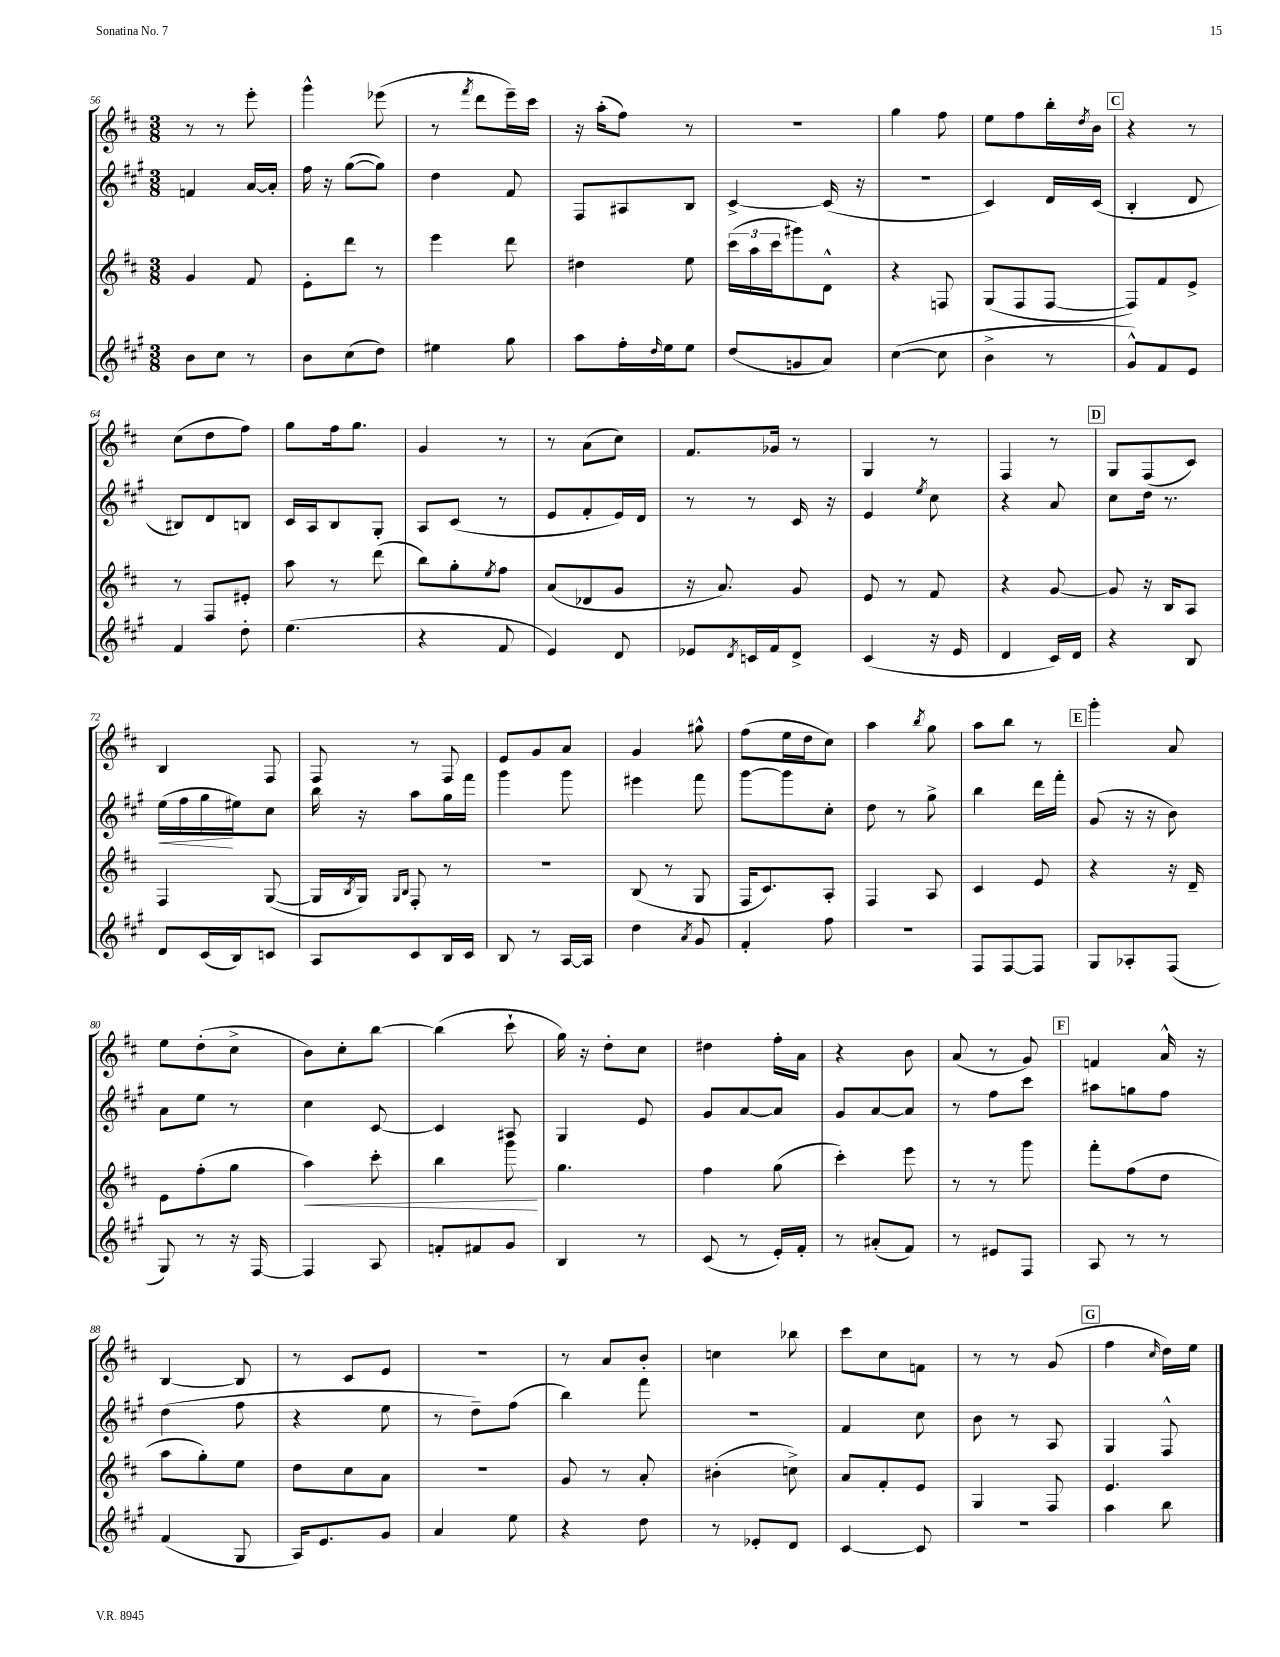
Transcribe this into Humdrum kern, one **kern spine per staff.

**kern	**kern	**dynam	**kern	**dynam	**kern
*part4	*part3	*part3	*part2	*part2	*part1
*staff4	*staff3	*staff3	*staff2	*staff2	*staff1
*clefG2	*clefG2	*	*clefG2	*	*clefG2
*k[f#c#g#]	*k[f#c#]	*	*k[f#c#g#]	*	*k[f#c#]
*M3/8	*M3/8	*	*M3/8	*	*M3/8
=56	=56	=56	=56	=56	=56
8b\L	4g/	.	4fn/	.	8r
8cc#\J	.	.	.	.	8r
8r	8f#/	.	[16a/LL	.	8eee'\
.	.	.	16a'/JJ]	.	.
=57	=57	=57	=57	=57	=57
8b\L	8e'\L	.	16ff#\	.	4ggg^^\
.	.	.	16r	.	.
(8cc#\	8ddd\J	.	([8gg#\L	.	.
8dd\J)	8r	.	8gg#\J])	.	(8eee-X\
=58	=58	=58	=58	=58	=58
4ee#X\	4eee\	.	4dd\	.	8r
.	.	.	.	.	8qfff#/
.	.	.	.	.	8ddd\L
8gg#\	8ddd\	.	8f#/	.	16eee~\L)
.	.	.	.	.	16ccc#\JJ
=59	=59	=59	=59	=59	=59
8aa\L	4dd#X\	.	8F#/L	.	16r
.	.	.	.	.	(16aa'\KL
16ff#'\L	.	.	8A#X/	.	8ff#\J)
16qqdd/	.	.	.	.	.
16ee\J	.	.	.	.	.
8ee\J	8ee\	.	8B/J	.	8r
=60	=60	=60	=60	=60	=60
(8dd/L	(24ccc#\LL	.	[4c#^/	.	4.r
.	24aa\	.	.	.	.
.	24ccc#\J	.	.	.	.
8gn/	8ggg#X\)	.	.	.	.
8a/J)	8d^^\J	.	(16c#/]	.	.
.	.	.	16r	.	.
=61	=61	=61	=61	=61	=61
([4cc#\	4r	.	4.r	.	4gg\
8cc#\]	8Fn/	.	.	.	8ff#\
=62	=62	=62	=62	=62	=62
4b^\	(8G/L	.	4c#/)	.	8ee\L
.	8F#/	.	.	.	8ff#\
8r	[8F#/J	.	16d/LL	.	16bb'\L
.	.	.	.	.	8qdd/
.	.	.	(16c#/JJ	.	16b\JJ
!!LO:REH:place=s1:t=C
=63	=63	=63	=63	=63	=63
8g#^^/L)	8F#/L])	.	4B'/	.	4r
8f#/	8f#/	.	.	.	.
8e/J	8e^/J	.	8d/	.	8r
!!LO:LB:g=z
=64	=64	=64	=64	=64	=64
4f#/	8r	.	8B#X/L)	.	(8cc#\L
.	8F#/L	.	8d/	.	8dd\
8dd'\	8e#X'/J	.	8Bn/J	.	8ff#\J)
=65	=65	=65	=65	=65	=65
(4.ee\	8aa\	.	16c#/LL	.	8gg\L
.	.	.	16A/J	.	.
.	8r	.	8B/	.	16ff#\k
.	.	.	.	.	8.gg\J
.	(8ddd\	.	8G#'/J	.	.
=66	=66	=66	=66	=66	=66
4r	8bb\L)	.	8A/L	.	4g/
.	8gg'\	.	(8c#/J	.	.
.	8qee/	.	.	.	.
8f#/	8ff#\J	.	8r	.	8r
=67	=67	=67	=67	=67	=67
4e/)	(8a/L	.	8e/L	.	8r
.	8d-X/	.	8f#'/	.	(8a\L
8d/	8g/J	.	16e/L)	.	8cc#\J)
.	.	.	16d/JJ	.	.
=68	=68	=68	=68	=68	=68
8e-X/L	16r	.	8r	.	8.f#/L
.	8.a/)	.	.	.	.
8qd/	.	.	.	.	.
16cn/L	.	.	8r	.	.
16f#/J	.	.	.	.	16g-X/Jk
8d^/J	8g/	.	16c#/	.	8r
.	.	.	16r	.	.
=69	=69	=69	=69	=69	=69
(4c#/	8e/	.	4e/	.	4G/
.	8r	.	.	.	.
.	.	.	8qee/	.	.
16r	8f#/	.	8cc#\	.	8r
16e/	.	.	.	.	.
=70	=70	=70	=70	=70	=70
4d/	4r	.	4r	.	4F#/
16c#/LL)	[8g/	.	8a/	.	8r
16d/JJ	.	.	.	.	.
!!LO:REH:place=s1:t=D
=71	=71	=71	=71	=71	=71
4r	8g/]	.	8cc#\L	.	8G/L
.	16r	.	16dd\Jk	.	(8F#/
.	16B/KL	.	8.r	.	.
8B/	8A/J	.	.	.	8c#/J)
!!LO:LB:g=z
=72	=72	=72	=72	=72	=72
!	!	!	!	!LO:HP:b	!
8d/L	4F#/	.	(16ee\LL	<	4B/
.	.	.	16ff#\	.	.
(16c#/L	.	.	16gg#\	.	.
16B/J)	.	.	16ee#X\J)	[	.
8cn/J	([8G/	.	8cc#\J	.	8F#/
=73	=73	=73	=73	=73	=73
8A/L	16G/LL]	.	16bb\	.	8F#/
.	8qB/	.	.	.	.
.	16G/JJ)	.	16r	.	.
.	16qqG/LL	.	.	.	.
.	16qqB/JJ	.	.	.	.
8c#/	8F#'/	.	8aa\L	.	8r
16B/L	8r	.	16gg#\L	.	8F#/
16c#/JJ	.	.	16fff#\JJ	.	.
=74	=74	=74	=74	=74	=74
8B/	4.r	.	4ggg#\	.	8e/L
8r	.	.	.	.	8g/
[16A/LL	.	.	8ggg#\	.	8a/J
16A/JJ]	.	.	.	.	.
=75	=75	=75	=75	=75	=75
4dd\	(8B/	.	4eee#X\	.	4g/
.	8r	.	.	.	.
8qa/	.	.	.	.	.
8g#/	8G/	.	8fff#\	.	8gg#X^^\
=76	=76	=76	=76	=76	=76
4f#'/	16F#/KL	.	[8ggg#\L	.	(8ff#\L
.	8.c#/)	.	.	.	.
.	.	.	8ggg#\]	.	16ee\L
.	.	.	.	.	16dd\J
8ff#\	8A'/J	.	8cc#'\J	.	8cc#\J)
=77	=77	=77	=77	=77	=77
4.r	4F#/	.	8dd\	.	4aa\
.	.	.	8r	.	.
.	.	.	.	.	8qbb/
.	8A/	.	8gg#^\	.	8gg\
=78	=78	=78	=78	=78	=78
8F#/L	4c#/	.	4bb\	.	8aa\L
[8F#/	.	.	.	.	8bb\J
8F#/J]	8e/	.	16ddd\LL	.	8r
.	.	.	16fff#'\JJ	.	.
!!LO:REH:place=s1:t=E
=79	=79	=79	=79	=79	=79
8G#/L	4r	.	(8g#/	.	4ggg'\
8A-X'/	.	.	16r	.	.
.	.	.	16r	.	.
(8F#/J	16r	.	8b\)	.	8a/
.	16d~/	.	.	.	.
!!LO:LB:g=z
=80	=80	=80	=80	=80	=80
8G#/)	8e\L	.	8a\L	.	8ee\L
8r	(8ff#'\	.	8ee\J	.	(8dd'\
16r	8gg\J	.	8r	.	8cc#^\J
[16F#/	.	.	.	.	.
=81	=81	=81	=81	=81	=81
!	!	!LO:HP:b	!	!	!
4F#/]	4aa\)	<	4cc#\	.	8b\L)
.	.	.	.	.	8cc#'\
8A/	8ccc#'\	.	[8c#/	.	[8bb\J
=82	=82	=82	=82	=82	=82
8fn'/L	4bb\	.	4c#/]	.	(4bb\]
8f#X/	.	.	.	.	.
8g#/J	8ggg\	.	8A#X/	.	8ccc#`\
.	.	[	.	.	.
=83	=83	=83	=83	=83	=83
4B/	4.gg\	.	4G#/	.	16gg\)
.	.	.	.	.	16r
.	.	.	.	.	8dd'\L
8r	.	.	8e/	.	8cc#\J
=84	=84	=84	=84	=84	=84
(8c#/	4ff#\	.	8g#/L	.	4dd#X\
8r	.	.	[8a/	.	.
16e'/LL)	(8gg\	.	8a/J]	.	16ff#'\LL
16f#'/JJ	.	.	.	.	16a\JJ
=85	=85	=85	=85	=85	=85
8r	4ccc#'\)	.	8g#/L	.	4r
(8a#X'/L	.	.	[8a/	.	.
8f#/J)	8eee\	.	8a/J]	.	8b\
=86	=86	=86	=86	=86	=86
8r	8r	.	8r	.	(8a/
8e#X/L	8r	.	8ff#\L	.	8r
8F#/J	8ggg\	.	8ccc#\J	.	8g/)
!!LO:REH:place=s1:t=F
=87	=87	=87	=87	=87	=87
8A/	8fff#'\L	.	8aa#X\L	.	4fn/
8r	(8ff#\	.	8ggn\	.	.
8r	8dd\J	.	8ff#\J	.	16a^^/
.	.	.	.	.	16r
!!LO:LB:g=z
=88	=88	=88	=88	=88	=88
(4f#/	8aa\L	.	(4dd\	.	[4B/
.	8gg'\)	.	.	.	.
8G#/	8ee\J	.	8ff#\	.	8B/]
=89	=89	=89	=89	=89	=89
16A/KL)	8dd\L	.	4r	.	8r
8.e/	.	.	.	.	.
.	8cc#\	.	.	.	8c#/L
8g#/J	8a\J	.	8ee\	.	8e/J
=90	=90	=90	=90	=90	=90
4a/	4.r	.	8r	.	4.r
.	.	.	8dd~\L)	.	.
8ee\	.	.	(8ff#\J	.	.
=91	=91	=91	=91	=91	=91
4r	8g/	.	4bb\)	.	8r
.	8r	.	.	.	8a/L
8dd\	8a'/	.	8fff#\	.	8b'/J
=92	=92	=92	=92	=92	=92
8r	(4b#X'\	.	4.r	.	4ccn\
8e-X'/L	.	.	.	.	.
8d/J	8ccn^\)	.	.	.	8bb-X\
=93	=93	=93	=93	=93	=93
[4c#/	8a/L	.	4f#/	.	8ccc#\L
.	8f#'/	.	.	.	8cc#\
8c#/]	8e/J	.	8cc#\	.	8fn\J
=94	=94	=94	=94	=94	=94
4.r	4G/	.	8b\	.	8r
.	.	.	8r	.	8r
.	8F#/	.	8A/	.	(8g/
!!LO:REH:place=s1:t=G
=95	=95	=95	=95	=95	=95
4aa\	4.e/	.	4G#/	.	4ff#\
.	.	.	.	.	16qqcc#/
8bb\	.	.	8F#^^/	.	16dd\LL)
.	.	.	.	.	16ee\JJ
==	==	==	==	==	==
*-	*-	*-	*-	*-	*-
